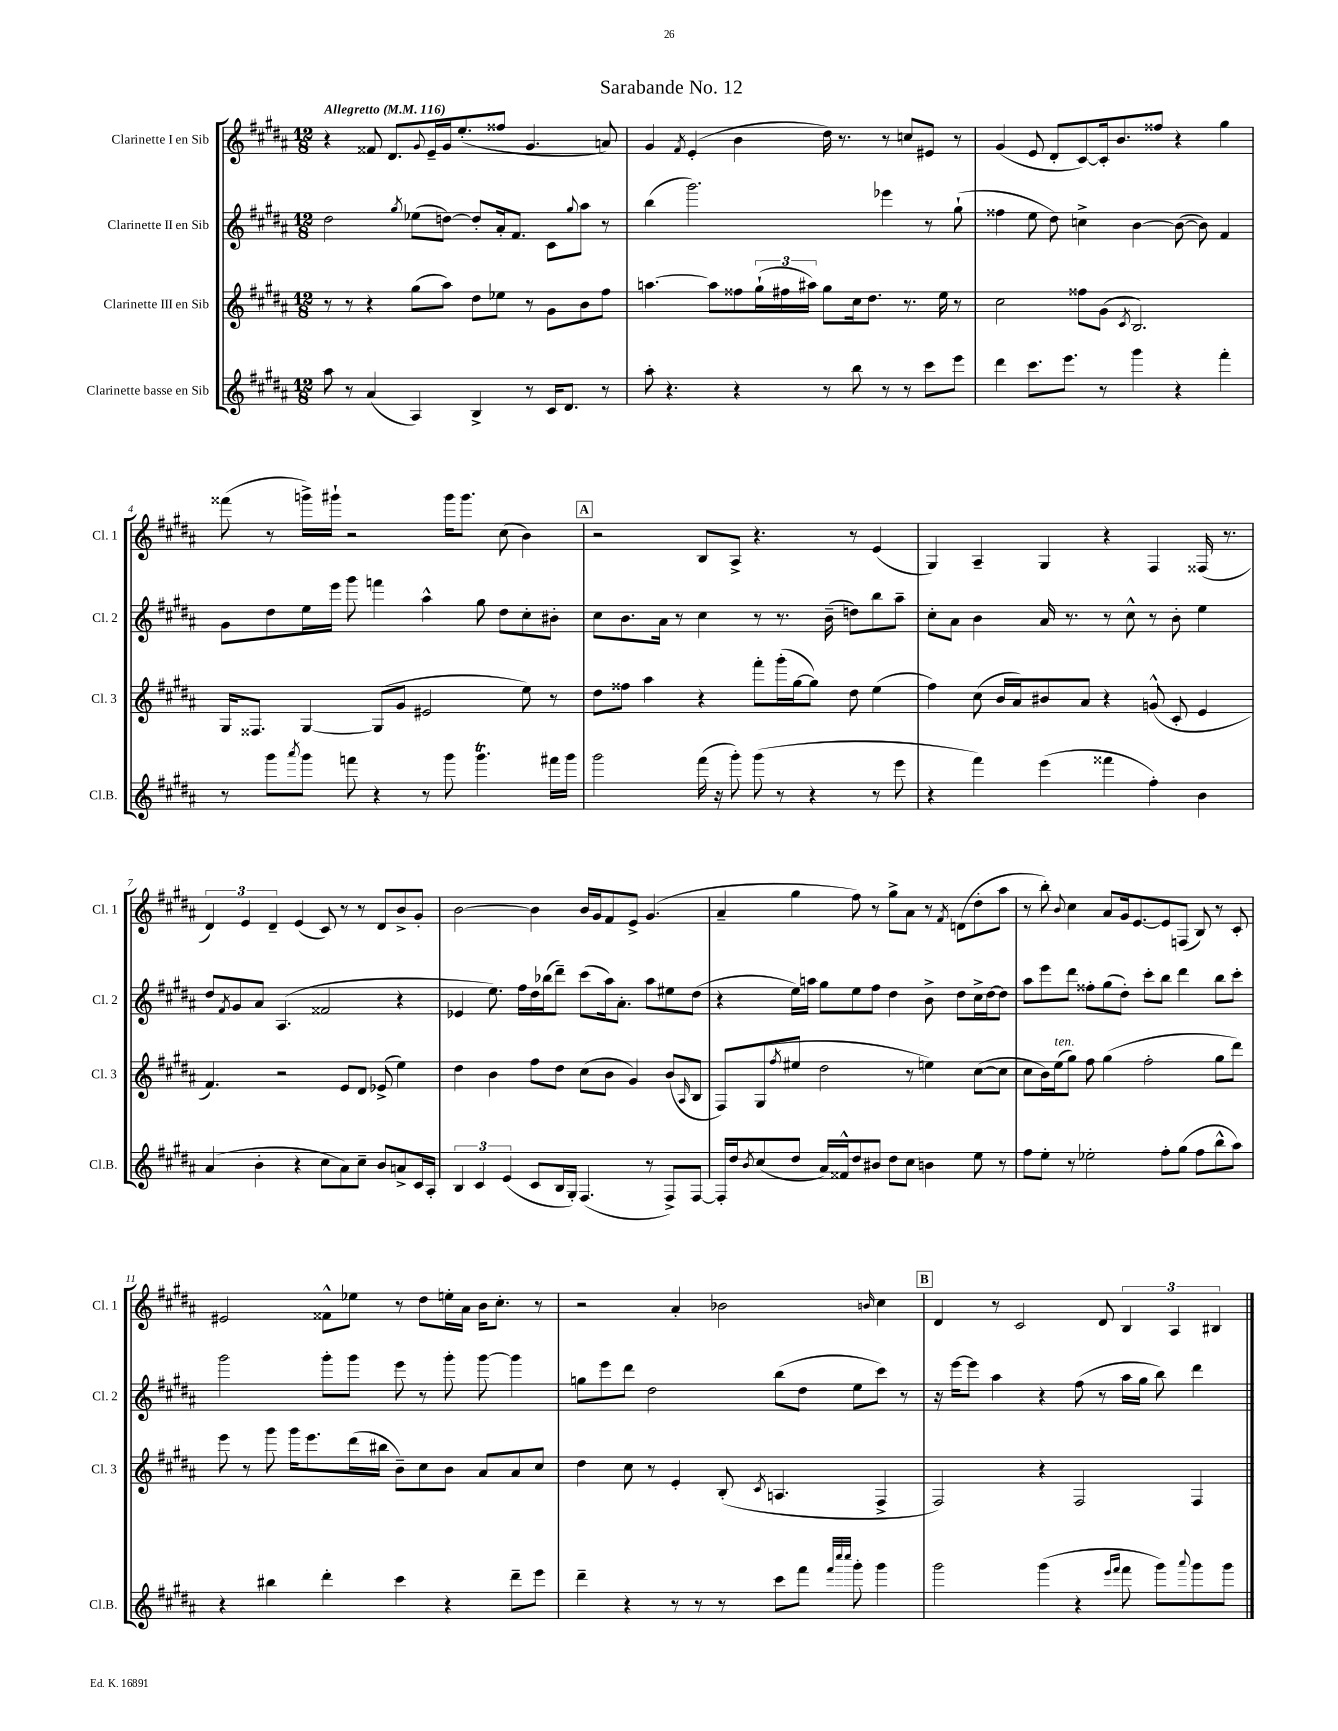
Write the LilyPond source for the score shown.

\header { title = "Sarabande No. 12" }
<<
\new StaffGroup <<
\new Staff = "s0" \with { instrumentName = "Clarinette I en Sib" shortInstrumentName = "Cl. 1" } {
    \clef treble \key b \major \numericTimeSignature \time 12/8 \tempo "Allegretto" 4 = 116
    r4 fisis'8 dis'8. \appoggiatura { gis'8 } e'16-- gis'16 e''8.-.( fisis''8 gis'4. a'8) |
    gis'4 \acciaccatura { fis'8 } e'4-.( b'4 dis''16) r8. r8 c''8 eis'8 r8 |
    gis'4( e'8 dis'8-. cis'8~) cis'16-. b'8. fisis''8 r4 gis''4 |
    fisis'''8( r8 g'''16->) gis'''16-! r2 gis'''16 gis'''8. cis''8( b'4) |
    \mark \markup { \box "A" } r2 b8 ais8-> r4. r8 e'4( |
    gis4) ais4-- gis4 r4 fis4 fisis16( r8. |
    \tuplet 3/2 { dis'4) e'4 dis'4-- } e'4( cis'8) r8 r8 dis'8 b'8-> gis'8-. |
    b'2~ b'4 b'16 gis'16 fis'8 e'8-> gis'4.( |
    ais'4-- gis''4 fis''8) r8 gis''8-> ais'8 r8 \acciaccatura { fis'8 } d'8( dis''8-. ais''8 |
    r8 b''8-.) \appoggiatura { b'8 } cis''4 ais'8 gis'16 e'8.~ e'8 f8( b8) r8 cis'8-. |
    eis'2 fisis'8-^ ees''8 r8 dis''8 e''16-. ais'16 b'16 cis''8.-. r8 |
    r2 ais'4-. bes'2 \grace { b'16 } cis''4 |
    \mark \markup { \box "B" } dis'4 r8 cis'2 dis'8 \tuplet 3/2 { b4 ais4 bis4 } \bar "|." |
}
\new Staff = "s1" \with { instrumentName = "Clarinette II en Sib" shortInstrumentName = "Cl. 2" } {
    \clef treble \key b \major \numericTimeSignature \time 12/8
    dis''2 \acciaccatura { gis''8 } ees''8( d''8~) d''8-. ais'16-. fis'8. cis'8 \appoggiatura { gis''8 } ais''8 r8 |
    b''4( gis'''2.) ees'''4 r8 gis''8-!( |
    fisis''4 e''8 dis''8) c''4-> b'4~ b'8~( b'8) fis'4 |
    gis'8 dis''8 e''16 e'''16 gis'''8 f'''4 ais''4-^ gis''8 dis''8 cis''8-. bis'8-. |
    \mark \markup { \box "A" } cis''8 b'8. ais'16 r8 cis''4 r8 r8. b'16--( d''8) b''8 ais''8-- |
    cis''8-. ais'8 b'4 ais'16 r8. r8 cis''8-^ r8 b'8-. e''4 |
    dis''8 \acciaccatura { fis'8 } gis'8 ais'8 ais4.( fisis'2 r4 |
    ees'4 e''8.) fis''16 dis''16 bes''16( dis'''8--) cis'''8( ais''16) ais'8.-. ais''8 eis''8 dis''8( |
    r4 e''16) a''16 gis''8 e''8 fis''8 dis''4 b'8-> dis''8 cis''16-> dis''16~ dis''8 |
    ais''8 e'''8 dis'''8 fisis''8-. gis''8( dis''8-.) cis'''8-. b''8 dis'''4 b''8 cis'''8-. |
    gis'''2 gis'''8-. gis'''8 e'''8 r8 gis'''8-. gis'''8~ gis'''4 |
    g''8 e'''8 dis'''8 dis''2 b''8( dis''8 e''8 cis'''8) r8 |
    \mark \markup { \box "B" } r16 e'''16~ e'''8 ais''4 r4 fis''8( r8 ais''16 gis''16 b''8) dis'''4 \bar "|." |
}
\new Staff = "s2" \with { instrumentName = "Clarinette III en Sib" shortInstrumentName = "Cl. 3" } {
    \clef treble \key b \major \numericTimeSignature \time 12/8
    r8 r8 r4 gis''8( ais''8) dis''8 ees''8 r8 gis'8 b'8 fis''8 |
    a''4.~ a''8 fisis''8 \tuplet 3/2 { gis''16-!( fis''16 ais''16) } gis''8 cis''16 dis''8. r8. e''16 r8 |
    cis''2 fisis''8 gis'8( \acciaccatura { cis'8 } b2.) |
    gis16 fisis8. gis4~ gis8( gis'8 eis'2 e''8) r8 |
    \mark \markup { \box "A" } dis''8 fisis''8 ais''4 r4 fis'''8-. gis'''16-.( gis''16~ gis''8) dis''8 e''4( |
    fis''4) cis''8( b'16 ais'16) bis'8 ais'8 r4 g'8-^( cis'8-. e'4 |
    fis'4.) r2 e'8 dis'8 ees'8->( e''4) |
    dis''4 b'4 fis''8 dis''8 cis''8( b'8 gis'4) b'8( \grace { ais16 } b8 |
    fis8) gis8( \acciaccatura { fis''8 } eis''8 dis''2 r8 e''4) cis''8~( cis''8 |
    cis''8 b'16) e''16^\markup { \italic "ten." }( gis''8) fis''8 gis''4( fis''2-. gis''8 dis'''8) |
    e'''8 r8 gis'''8 gis'''16 e'''8. dis'''16( bis''16 b'8--) cis''8 b'8 ais'8 ais'8 cis''8 |
    dis''4 cis''8 r8 e'4-. b8-.( \acciaccatura { cis'8 } a4. fis4-> |
    \mark \markup { \box "B" } fis2) r4 fis2 fis4 \bar "|." |
}
\new Staff = "s3" \with { instrumentName = "Clarinette basse en Sib" shortInstrumentName = "Cl.B." } {
    \clef treble \key b \major \numericTimeSignature \time 12/8
    ais''8 r8 ais'4( ais4) b4-> r8 cis'16 dis'8. r8 |
    ais''8-. r4. r4 r8 b''8 r8 r8 cis'''8 e'''8 |
    dis'''4 cis'''8. e'''8. r8 gis'''4 r4 fis'''4-. |
    r8 gis'''8 \acciaccatura { ais'''8 } gis'''8 f'''8 r4 r8 gis'''8 gis'''4.\trill fis'''16 gis'''16 |
    \mark \markup { \box "A" } gis'''2 fis'''16( r16 gis'''8-.) gis'''8( r8 r4 r8 e'''8 |
    r4 fis'''4) e'''4( fisis'''4 fis''4-.) b'4 |
    ais'4( b'4-. r4 cis''8 ais'8) cis''8-- b'8 a'8-> cis'16 ais16-. |
    \tuplet 3/2 { b4 cis'4 e'4( } cis'8 b16 gis16-.) fis4.( r8 fis8->) fis8~ |
    fis16-. dis''16 \acciaccatura { b'8 } cis''8( dis''8 ais'16) fisis'16-^ dis''8 bis'8 dis''8 cis''8 b'4 e''8 r8 |
    fis''8 e''8-. r8 ees''2-. fis''8-. gis''8( fis''8 b''8-^ ais''8) |
    r4 bis''4 dis'''4-. cis'''4 r4 dis'''8-- e'''8 |
    dis'''4-- r4 r8 r8 r8 cis'''8 fis'''8 \grace { fis'''32 cis''''32 cis''''32 } gis'''8-. gis'''4 |
    \mark \markup { \box "B" } gis'''2 gis'''4( r4 \grace { e'''16 fis'''16 } fis'''8 gis'''8) \appoggiatura { ais'''8 } gis'''8 gis'''8 \bar "|." |
}
>>
>>
